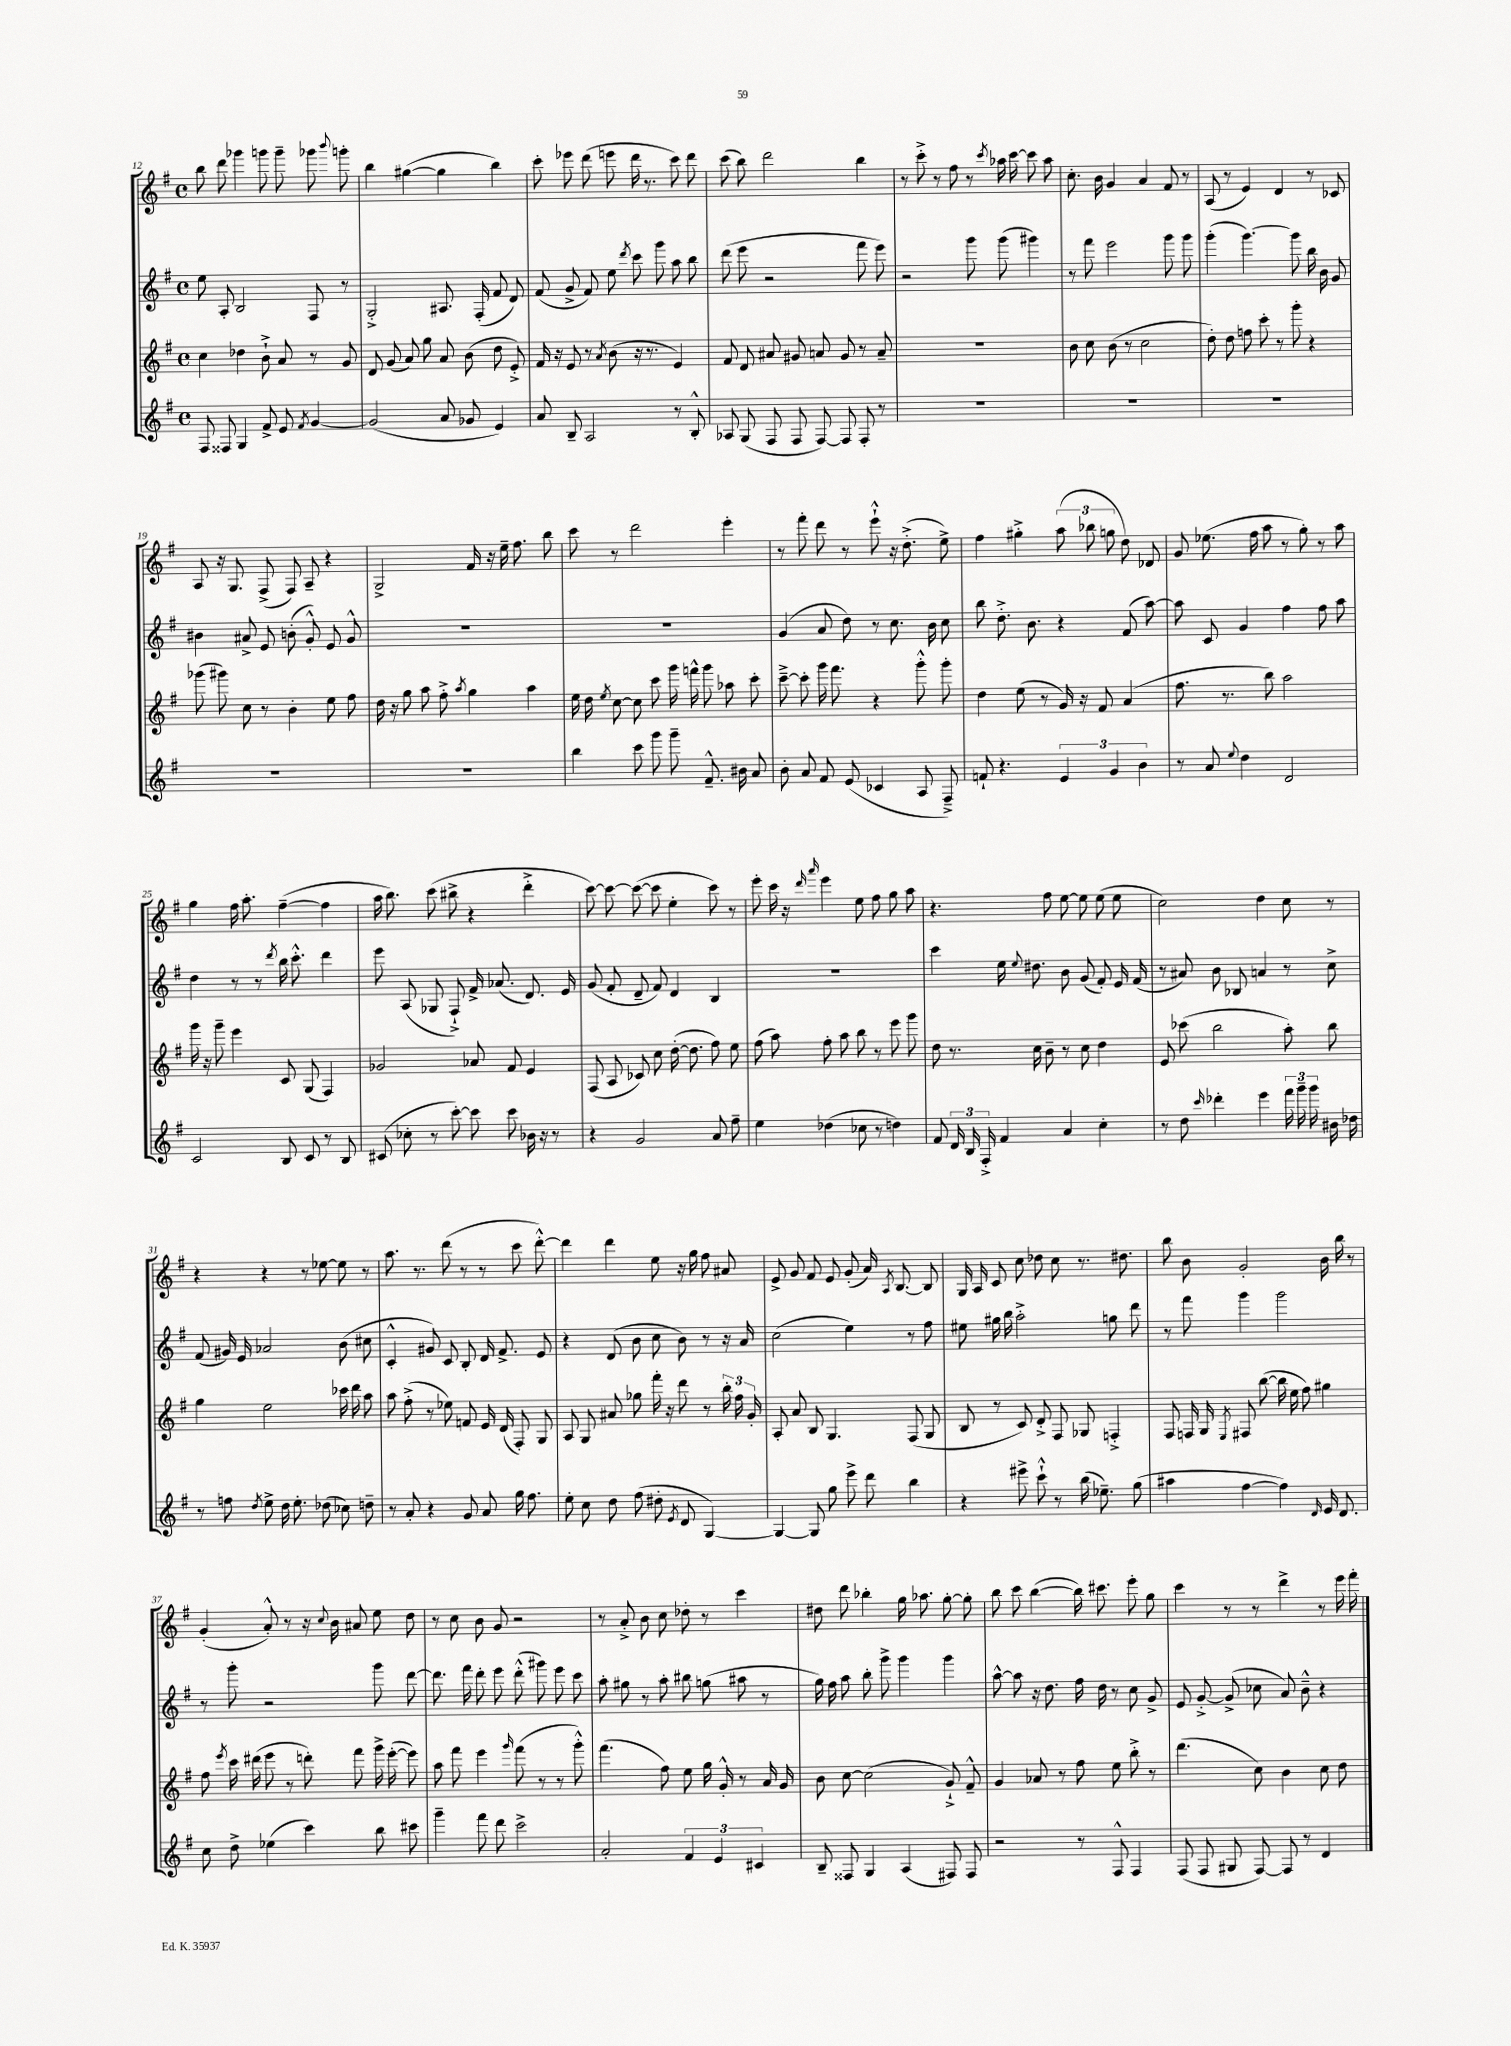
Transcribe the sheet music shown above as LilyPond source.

<<
\new StaffGroup <<
\new Staff = "s0" {
    \clef treble \key g \major \defaultTimeSignature \time 4/4
    \autoBeamOff b''8 d'''8 ges'''4 g'''8 g'''8-- ges'''8 \appoggiatura { b'''8 } g'''8-. |
    b''4 gis''4~( gis''4 b''4) |
    c'''8-. ees'''8 d'''8( e'''8 d'''16 r8. c'''8) d'''8 |
    c'''8( b''8) d'''2 b''4 |
    r8 c'''8-.-> r8 fis''8 r8 \acciaccatura { c'''8 } aes''16 c'''16~ c'''8 aes''8 |
    c''8.-. b'16 g'4 a'4 fis'8 r8 |
    a8( r8 e'4) d'4 r8 ces'8 |
    a8 r16 g8. fis8->( fis8) a8-- r4 |
    g2-> fis'16 r16 e''16-- fis''8. b''8 |
    c'''8 r8 d'''2 e'''4-. |
    r8 fis'''8-. d'''8 r8 e'''8-!-^ r16 d''8.-.->( e''8->) |
    fis''4 gis''4-.-> \tuplet 3/2 { a''8( bes''8 g''8 } d''8) des'8 |
    g'8 ees''8.( fis''16 a''8 r8 g''8-.) r8 a''8 |
    g''4 fis''16 a''8.-. fis''4~--( fis''4 |
    a''16 b''8.) c'''8( bis''8-> r4 d'''4-.-> |
    c'''8~) c'''8~ c'''8~( c'''8 e''4-. c'''8) r8 |
    e'''8-. c'''16 r16 \grace { d'''16 a'''16 } e'''4 e''8 fis''8 g''8 a''8 |
    r4. fis''8 e''8~ e''8 e''8( e''8 |
    c''2) d''4 c''8 r8 |
    r4 r4 r8 ees''8~ ees''8 r8 |
    a''8. r8. d'''8( r8 r8 c'''8 d'''8~-.-^) |
    d'''4 d'''4 e''8 r16 g''16 fis''8 ais'8 |
    e'8-> g'8 fis'8 e'8 g'8-.( a'16) \acciaccatura { a8 } b8.~ b8 |
    g16 a16 c'8 c''8 des''8 c''8 r8. dis''8. |
    b''8 b'8 g'2-. b'16 b''16 r8 |
    g'4-.( a'8-.-^) r8 r16 \appoggiatura { c''8 } b'16 ais'8 e''8 d''8 |
    r8 c''8 b'8 g'8 r2 |
    r8 a'8-.-> b'8 c''8 des''8-. r8 c'''4 |
    dis''8 d'''8 bes''4-. g''16 aes''8. g''8~-. g''8-. |
    b''8 c'''8 b''4~( b''16) cis'''8. e'''8-. g''8 |
    c'''4 r8 r8 d'''4-> r8 e'''16 fis'''16-. \bar "|." |
}
\new Staff = "s1" {
    \clef treble \key g \major \defaultTimeSignature \time 4/4
    \autoBeamOff e''8 a8-. b2 fis8 r8 |
    g2-.-> ais8. fis16-.( fis'8 d'8) |
    fis'8( g'8-> fis'8) e''8 \acciaccatura { d'''8 } c'''8 g'''8 a''8 b''8 |
    d'''8( e'''8 r2 fis'''8 e'''8) |
    r2 g'''8 g'''8( gis'''4) |
    r8 fis'''8 e'''2 g'''8 g'''8 |
    g'''4-.( g'''4.~) g'''8 b''16 b'16 g'8 |
    bis'4 ais'8-> e'8 b'8-.( g'8-.-^) e'8 g'8-^ |
    R1 |
    R1 |
    g'4( a'8 d''8) r8 c''8. b'16 c''8 |
    b''8 d''8.-.-> b'8. r4 fis'8( a''8~) |
    a''8 c'8 g'4 fis''4 fis''8 a''8 |
    d''4 r8 r8 \acciaccatura { d'''8 } b''16 c'''8.-.-^ d'''4 |
    e'''8 a8( ges8 fis8-!->) fis'16-> aes'8.( d'8.) e'16 |
    g'8( fis'8-. d'8-- fis'8) d'4 b4 |
    R1 |
    c'''4 e''16 \appoggiatura { e''8 } dis''8. b'8 g'8( fis'8-.) e'16 fis'16( |
    r8 ais'8) b'8 bes8 a'4 r8 c''8-> |
    fis'8( gis'16) e'16 aes'2 b'8( cis''8 |
    c'4-.-^ gis'8) c'8 b8-. d'16 fis'8.-> e'8 |
    r4 d'8( b'8 c''8 b'8) r8 r16 a'16 |
    c''2( e''4) r8 fis''8 |
    eis''8 gis''16 b''16 a''2-.-> g''8 d'''8 |
    r8 fis'''8 g'''4 g'''2 |
    r8 g'''8-. r2 g'''8 d'''8~ |
    d'''8. fis'''16 d'''8-. e'''8 d'''8-.-^( gis'''8) e'''8 c'''8 |
    a''8-. gis''8 r8 a''8-. bis''8 g''8( ais''8 r8 |
    g''16) fis''16 a''8 b''8-. g'''8-> g'''4 g'''4 |
    a''8~-^ a''8 r16 d''8. fis''16 d''16 r8 c''8 g'8-> |
    e'8 g'8~-.-> g'8->( ces''8 a'8) b'8---^ r4 \bar "|." |
}
\new Staff = "s2" {
    \clef treble \key g \major \defaultTimeSignature \time 4/4
    \autoBeamOff c''4 des''4 b'8-!-> a'8 r8 g'8 |
    d'8 g'8( a'8) g''8 a'8 b'8( d''8 e'8-.->) |
    fis'16 r16 e'8 r8 \acciaccatura { a'8 } b'8( r16 r8. e'4) |
    fis'8 d'8 ais'8 gis'8 a'8 gis'8 r8 a'8-- |
    R1 |
    b'8 c''8 b'8( r8 c''2 |
    d''8-.) d''8 f''8 c'''8-. r8 g'''8-. r4 |
    ges'''8( gis'''8) c''8 r8 b'4-. e''8 fis''8 |
    d''16 r16 g''8 a''8 fis''8-.-> \acciaccatura { a''8 } g''4 a''4 |
    e''16 d''16 \acciaccatura { e''8 } c''8~ c''8 c'''8 g'''16 f'''16-^ g'''8 aes''8 c'''8-. |
    c'''8~---> c'''8-. g'''16 fis'''8. r4 g'''8-.-^ g'''8-. |
    d''4 e''8( r8 g'16) r16 fis'8 a'4( |
    fis''8. r8. b''8) a''2 |
    g'''16 r16 g'''8-- e'''4 c'8 g8( fis4) |
    ges'2 aes'8 fis'8 e'4 |
    fis8( a8 ces'8) c''8 d''16~-.( d''8. fis''8) e''8 |
    fis''8( a''8) fis''8-. a''8 b''8 r8 e'''8 g'''8 |
    d''8 r8. c''16 b'8-- r8 c''8 d''4 |
    e'8 ces'''8( b''2 a''8-.) b''8 |
    g''4 e''2 ces'''16 d'''16 a''8 |
    a''8 fis''8-.->( r8 ees''8) f'8 e'16 d'16( fis8-.) g8 |
    a8 g8 ais'8 ges''8 fis'''16-. r16 d'''8 r8 \tuplet 3/2 { b''16-. fis''16 g'16-. } |
    a8-. a'8 b8 g4. fis8( g8 |
    b8 r8 c'8) d'8-.-> fis8 ges8 f4-.-> |
    fis8 f16 g16 \acciaccatura { e8 } fis8 b''8~( b''16 e''16 fis''8) gis''4 |
    fis''8 \acciaccatura { e'''8 } c'''16 dis'''16( e'''8 r8 d'''8-.) fis'''8 g'''16-> e'''16~-.( e'''8) |
    a''8 fis'''8 e'''4 \grace { g'''16 } fis'''8( r8 r8 g'''8-.-^) |
    fis'''4.( fis''8) e''8 g''16 g'16-.-^ r8 a'16 g'16 |
    b'8 c''8~ c''2( g'8-!->) fis'8---^ |
    g'4 aes'8 r8 fis''8 e''8 b''8-.-> r8 |
    d'''4.( c''8) b'4 c''8 d''8 \bar "|." |
}
\new Staff = "s3" {
    \clef treble \key g \major \defaultTimeSignature \time 4/4
    \autoBeamOff fis8 fisis8 g4 fis'8-> e'8 \acciaccatura { fis'8 } g'4~ |
    g'2( a'8 ges'8 e'4) |
    a'8 b8-- a2 r8 b8-.-^ |
    aes8 g8( fis8 fis8 fis8~) fis8 fis8-. r8 |
    R1 |
    R1 |
    R1 |
    R1 |
    R1 |
    b''4 c'''8 g'''8 g'''8-- fis'8.---^ bis'16 a'8 |
    b'8-. a'8 fis'8 e'8( ces'4 a8 fis8--->) |
    f'8-! r4. \tuplet 3/2 { e'4 g'4 b'4 } |
    r8 a'8 \appoggiatura { e''8 } d''4 d'2 |
    c'2 b8 c'8 r8 b8 |
    cis'8( ces''8-. r8 c'''8~-.) c'''8 c'''8 bes'16 r16 r8 |
    r4 g'2 a'8 fis''8-- |
    e''4 des''4( ces''8 r8 d''4) |
    fis'8 \tuplet 3/2 { d'16 b16 fis16-.-> } fis'4 a'4 c''4-. |
    r8 d''8 \grace { c'''16 } des'''4-. e'''4 \tuplet 3/2 { fis'''16 g'''16-- g'''16 } bis'16 des''16 |
    r8 f''8 \acciaccatura { d''8 } e''8-> d''16 e''8.-. des''8( ces''8) d''8-- |
    r8 a'8-. r4 g'8 a'8 g''16 fis''8. |
    e''8-. c''8 d''8 fis''8( dis''8-. \acciaccatura { e'8 } d'8 g4~) |
    g4~ g8 g''8 e'''8-> d'''8 b''4 |
    r4 eis'''8-> c'''8-!-^ r8 b''16( ees''8.--) g''8( |
    ais''4 fis''4~ fis''4) \grace { d'16 } e'16 d'8. |
    c''8 d''8-> ees''4( c'''4) b''8 cis'''8 |
    g'''4-- fis'''8 d'''8 c'''2-> |
    a'2-. \tuplet 3/2 { fis'4 e'4 cis'4 } |
    b8-- fisis8 g4 a4( fis8) fis8 |
    r2 r8 fis8-^ fis4 |
    fis8( fis8 gis8 fis8~) fis8 r8 d'4 \bar "|." |
}
>>
>>
\layout { \context { \Score currentBarNumber = #12 } }
